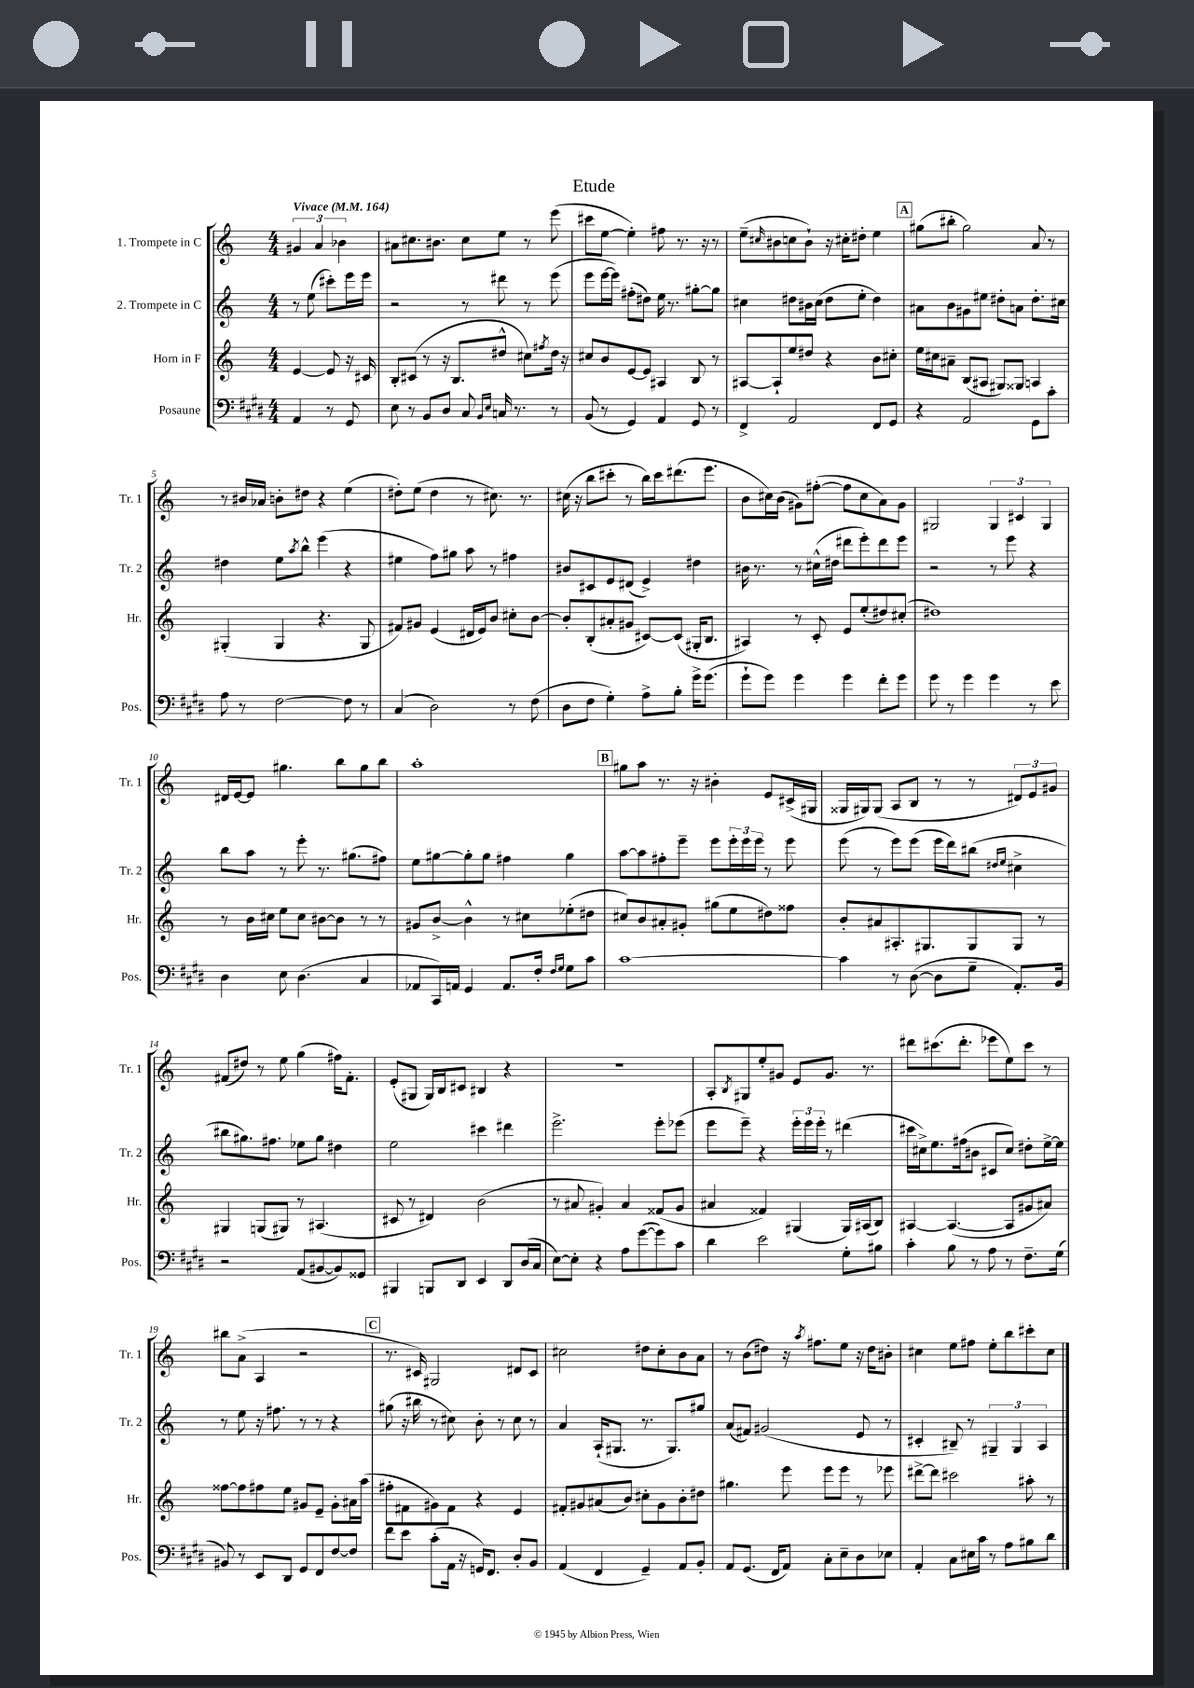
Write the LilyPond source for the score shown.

\header { title = "Etude" }
<<
\new StaffGroup <<
\new Staff = "s0" \with { instrumentName = "1. Trompete in C" shortInstrumentName = "Tr. 1" } {
    \clef treble \key c \major \numericTimeSignature \time 4/4 \partial 2 \tempo "Vivace" 4 = 164
    \tuplet 3/2 { gis'4 a'4 bes'4 } |
    ais'8 cis''8. bis'8. cis''8 e''8 r8 e'''8( |
    cis'''8 e''8~ e''4-.) fis''8 r8. r16 r8 |
    e''8--( \grace { cis''16 } bis'8 c''8 bis'8-!) r16 cis''16-. dis''8-. e''4 |
    \mark \markup { \box "A" } gis''8( bis''8-. gis''2) a'8 r8 |
    r8 bis'16 aes'16 b'8-. dis''8 r4 e''4( |
    dis''8-.) e''8( dis''4 r8 cis''8.) r8. |
    cis''16( r16 b''8 cis'''8-. r8 b''16) cis'''16 dis'''8.( e'''8. |
    b'8 cis''16) b'16( gis'8) fis''8~-.( fis''8 cis''8 a'8) gis'8 |
    gis2 \tuplet 3/2 { gis4 cis'4 gis4 } |
    dis'16 e'16~ e'8 gis''4. b''8 gis''8 b''8 |
    a''1-. |
    \mark \markup { \box "B" } gis''8 a''8 r8. r16 bis'4-. e'8 cis'16->( gis16 |
    gisis16 gis16) gis8( a8 b8 r8 r8 \tuplet 3/2 { dis'8) e'8 gis'8 } |
    fis'8( dis''8) r8 e''8 g''4( fis''16) fis'8.-. |
    e'8-.( gis8 gis16) b16 cis'8 bis4 r4 |
    R1 |
    a8-. \acciaccatura { b8 } gis8 e''8-. gis'8 e'8 gis'8. r8. |
    dis'''8 cis'''8.( dis'''8.-. ees'''8 e''8) cis'''8 r8 |
    bis''8 a'8->( a4 r2 |
    \mark \markup { \box "C" } r8. cis'16) gis2 dis'8 cis'8 |
    cis''2 dis''8 cis''8-. b'8 a'8 |
    r8 b'8( dis''8) r16 \acciaccatura { a''8 } fis''8. e''8 r16 dis''16 bis'8-. |
    cis''4 e''8 fis''8 e''8-. b''8 cis'''8-. cis''8 \bar "|." |
}
\new Staff = "s1" \with { instrumentName = "2. Trompete in C" shortInstrumentName = "Tr. 2" } {
    \clef treble \key c \major \numericTimeSignature \time 4/4 \partial 2
    r8 e''8( cis'''8-.) e'''16 e'''16 |
    r2 r8 dis'''8 r8 e'''8( |
    e'''8 e'''16~ e'''16) fis''8-.( dis''8) e''16 r8. gis''8~-. gis''8 |
    cis''4 dis''8 bis'16 cis''16( dis''8 e''8-. dis''4) |
    \mark \markup { \box "A" } ais'8 b'8 gis'8 eis''8 dis''8-. a'8 dis''8.-. cis''16 |
    dis''4 e''8 \acciaccatura { a''8 } b''8-^ e'''4( r4 |
    eis''4 f''8) gis''8 a''8 r8 fis''4 |
    bis'8 cis'8 e'8 dis'8( e'4->) dis''4 |
    bis'16 r8. r8 cis''16-^( dis''16 dis'''8 e'''8-.) dis'''8 e'''8 |
    r2 r8 e'''8 r4 |
    b''8 a''8 r8 e'''8-. r8. gis''8.( fis''8) |
    e''8 gis''8~ gis''8-. gis''8 fis''4 gis''4 |
    \mark \markup { \box "B" } a''8~ a''8 fis''8-. e'''8-- e'''8 \tuplet 3/2 { e'''16-. e'''16 e'''16 } r8 e'''8 |
    e'''8( r8 e'''8) e'''8( e'''16 d'''16) bis''8( \grace { dis''16 e''16 } cis''4-> |
    bis''8 gis''8.) fis''8. ees''8 gis''8 dis''4 |
    e''2 cis'''4 dis'''4 |
    e'''2.-> e'''8-. ees'''8( |
    e'''8 e'''8--) r4 \tuplet 3/2 { e'''16-. e'''16 e'''16-. } r8 dis'''4( |
    cis'''16 cis''16->) e''8. fis''16( bis'8 cis'8 cis''8) dis''8-. e''16~-> e''16 |
    r8 e''8 r16 fis''8. r8 r8 r4 |
    \mark \markup { \box "C" } gis''8( r16 bis''16 r8 cis''8) b'8-. r8 cis''8 r8 |
    a'4 a16-!( gis8. r8. gis8.) gis''8 |
    a'8( fis'8) gis'2( e'8 r8 |
    cis'4-. bis8--) r8 \tuplet 3/2 { gis4-- gis4 a4 } \bar "|." |
}
\new Staff = "s2" \with { instrumentName = "Horn in F" shortInstrumentName = "Hr." } {
    \clef treble \key c \major \numericTimeSignature \time 4/4 \partial 2
    e'4~ e'8 r16 cis'16 |
    b8-. cis'8( r8 r16 b8. dis''8-^ cis''8) \acciaccatura { fis''8 } dis''16 r16 |
    cis''8 b'8 e'8~ e'8 ais4 b8 r8 |
    ais8~ ais8-! e''8 dis''8 r4 b'8 cis''8-. |
    \mark \markup { \box "A" } e''16 cis''16 ais'8-- b8( ais8 gis8) gisis8 a4 |
    gis4-.( gis4 r4. gis8 |
    fis'8) gis'8 e'4( dis'16 e'16) b'8 cis''8-. b'8~ |
    b'8-. b8-.( ais'8-. gis'8 cis'8~) cis'8( gis16-. b8. |
    ais4) r8 c'8-. e'8 e''8-.( dis''8) cis''8-.( |
    dis''1) |
    r8 b'16 cis''16 e''8 cis''8 bis'8~ bis'8 r8 r8 |
    gis'8 b'8~-> b'4-^ r8 cis''8 ees''8-.( dis''8 |
    \mark \markup { \box "B" } cis''8) b'8 ais'8-. gis'8-. gis''8( e''8 dis''8) fisis''8 |
    b'8-. ais'8 ais8.-. gis8. gis8 gis8 r8 |
    gis4 g8( gis8) r8 ais4.( |
    cis'8 r8 dis'4) b'2( |
    r8 ais'8 gis'4-.) ais'4 fisis'8( gis'8 |
    ais'4 fisis'4) gis4( gis16) ais16( b8) |
    ais4~ ais4.~( ais8 gis'8 ais'8) |
    fisis''8~ fisis''8 fis''8 e''8 gis'8 e'8-- gis'8-. ais'16 a''16( |
    \mark \markup { \box "C" } fis''8-. fis'8 gis'8) fis'8 r4 e'4 |
    fis'8-. gis'8 ais'8( b'8) cis''8-. gis'8 b'8-. dis''8 |
    gis''4. e'''8 e'''8 e'''8 r8 ees'''8 |
    dis'''8~-> dis'''8 cis'''2 ais''8-. r8 \bar "|." |
}
\new Staff = "s3" \with { instrumentName = "Posaune" shortInstrumentName = "Pos." } {
    \clef bass \key e \major \numericTimeSignature \time 4/4 \partial 2
    a,4 r8 gis,8 |
    e8 r8 b,8 dis8 cis8 \grace { b,16 e16 } c16 r8. r8 |
    b,8( r8 gis,4) a,4 gis,8 r8 |
    fis,4-> a,2 fis,8 gis,8 |
    \mark \markup { \box "A" } r4 a,2 gis,8 cis'8-. |
    a8 r8 fis2~ fis8 r8 |
    cis4( dis2) r8 fis8( |
    dis8 fis8 gis4-.) a8-> b8-. gis'16-> gis'8.( |
    gis'8-! gis'8) gis'4 gis'4 fis'8-. gis'8 |
    gis'8 r8 gis'4 gis'4 r8 e'8 |
    dis4 e8 dis4.( cis4 |
    aes,8 cis,16) a,16 gis,4 a,8. fis16-. \grace { fis16 gis16 } gis8 cis'8 |
    \mark \markup { \box "B" } cis'1~ |
    cis'4 r8 dis8~( dis8 gis8-- a,8.-.) b,16 |
    r2 a,8( bis,8~ bis,8) gisis,8 |
    bis,,4 b,,8 dis,8 e,4 dis,8 dis16( cis16 |
    e8~) e8-. r4 a8 gis'8~( gis'8) cis'8 |
    dis'4 e'2 gis8-. bis8 |
    cis'4-. b8 r8 a8 r8 fis8.-- gis16( |
    bis,8) r8 e,8 dis,8 gis,8 fis,8 fis8~ fis8 |
    \mark \markup { \box "C" } fis'8 e'8 cis'8-.( a,16 r16 g,16) fis,8. dis8-. b,8 |
    a,4( fis,4 gis,4--) a,8 b,8-. |
    a,8 gis,8.( fis,16 a,8) cis8-. e8-- dis8 ees8 |
    a,4-. cis8 eis16 cis'16 r8 a8 bis8 dis'8 \bar "|." |
}
>>
>>
